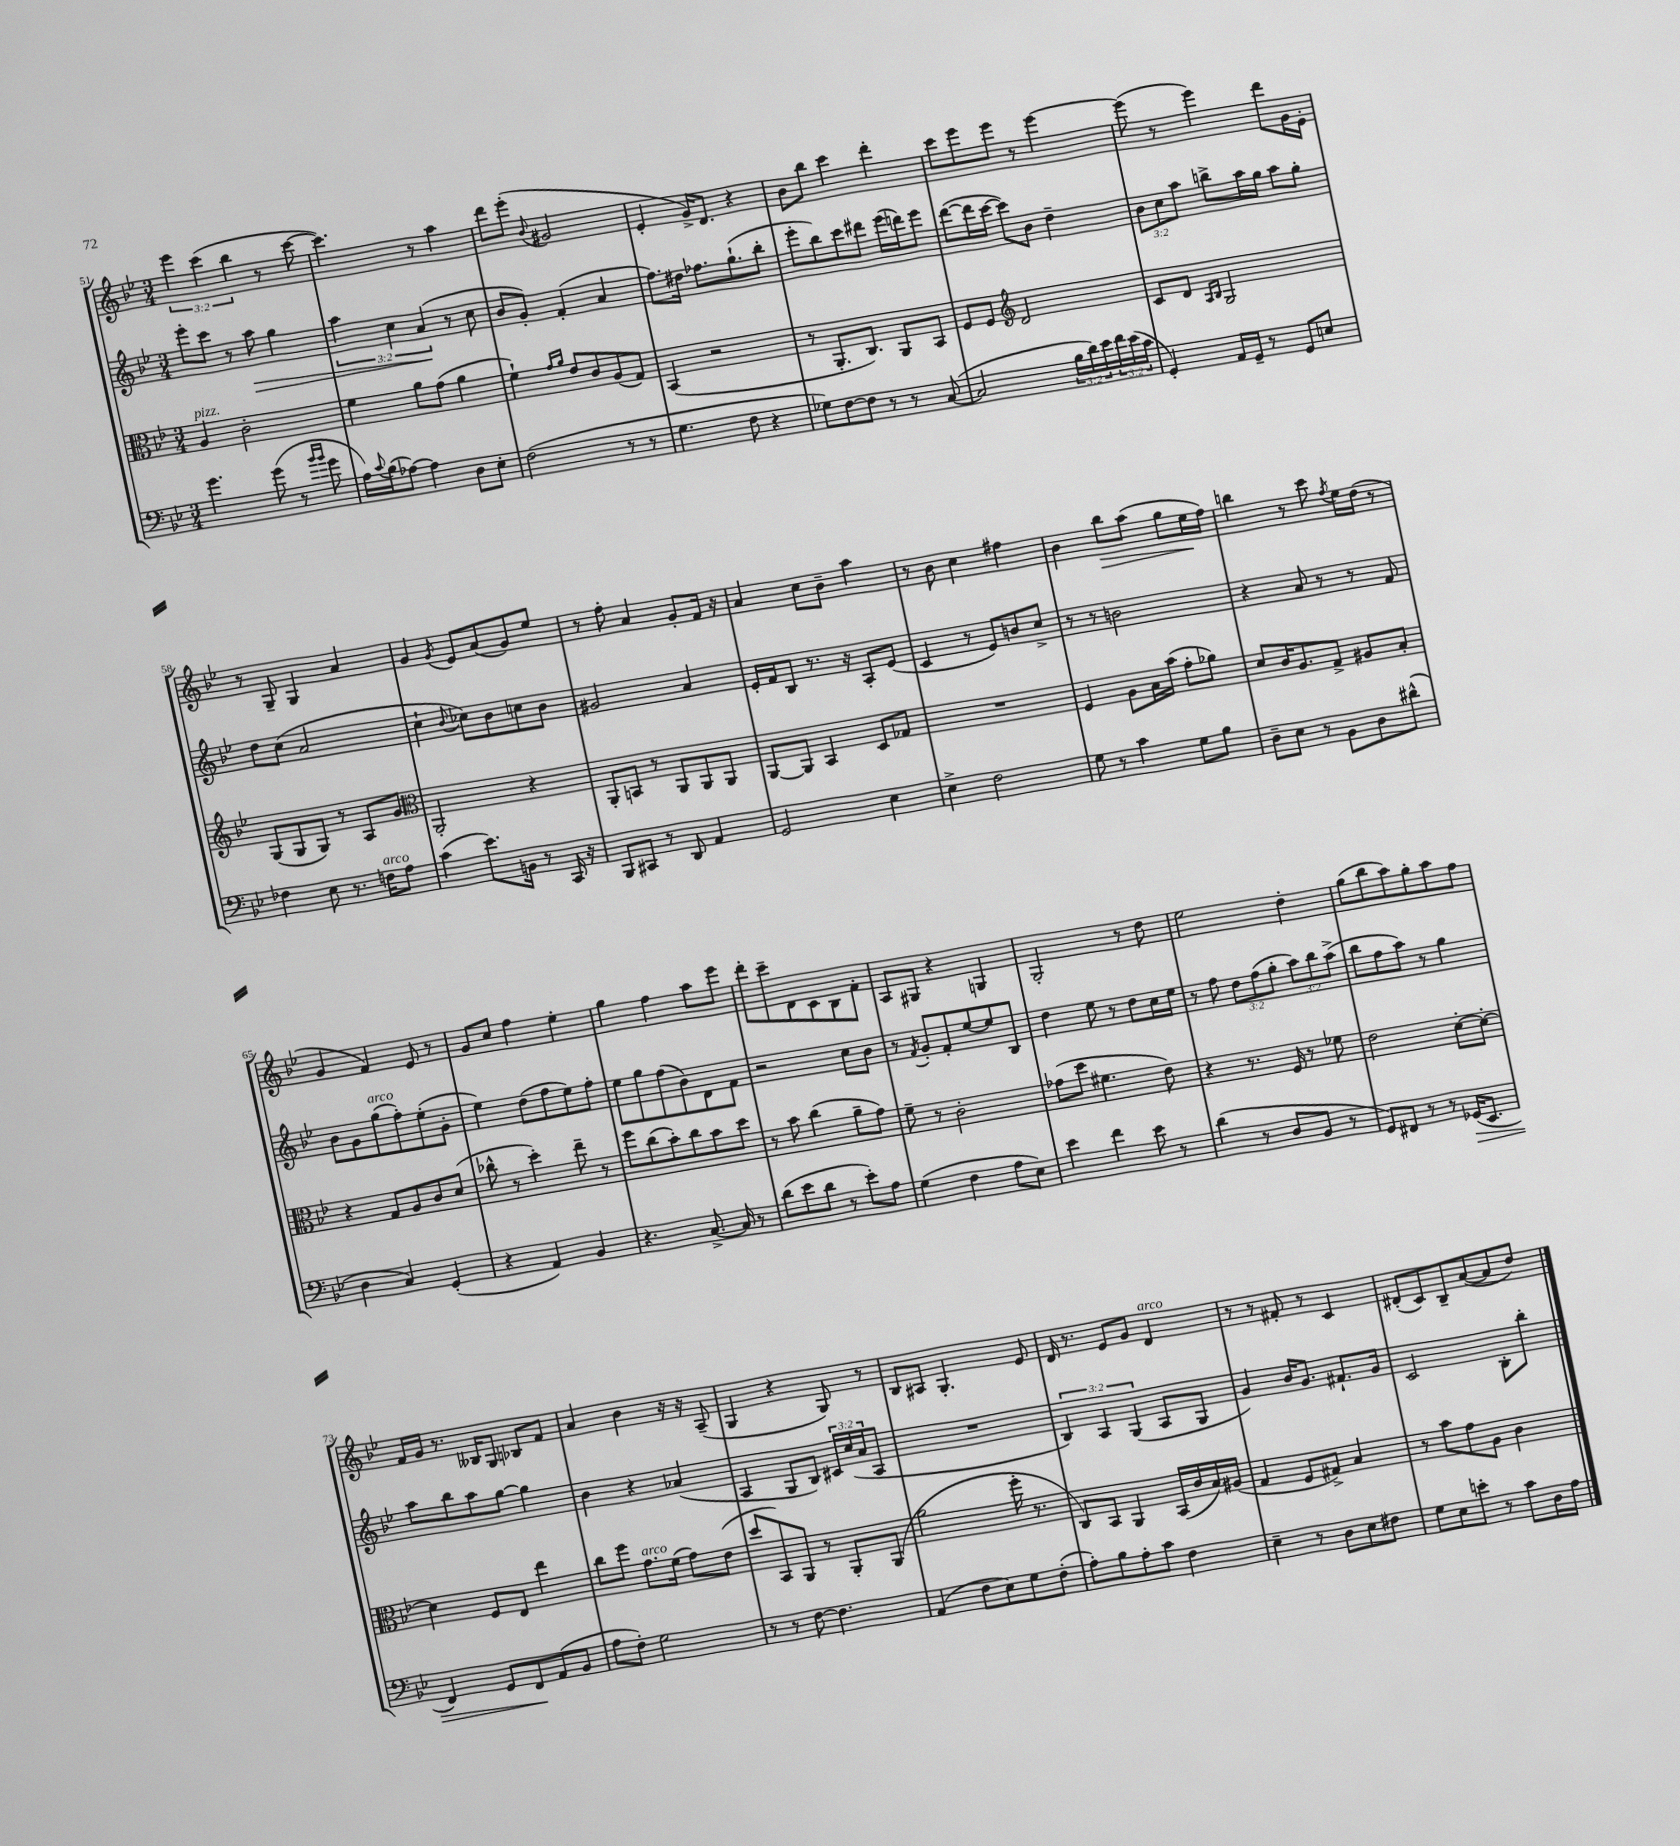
<<
\new StaffGroup <<
\new Staff = "s0" {
    \clef treble \key bes \major \numericTimeSignature \time 3/4 \override Staff.TupletNumber.text = #tuplet-number::calc-fraction-text
    \tuplet 3/2 { ees'''4 c'''4( bes''4 } r8 c'''8~ |
    c'''4.) r8 a''4 |
    d'''8 ees'''8-.( \appoggiatura { bes'8 } gis'2 |
    ees'4-. g'16->) d'8. r4 |
    bes'8 bes''8 c'''4 d'''4-. |
    c'''8 ees'''8 ees'''8 r8 ees'''4~ |
    ees'''8( r8 ees'''4) d'''8 g'16 ees'16-. |
    r8 g8-- g4 a'4 |
    g'4 \acciaccatura { g'8 } ees'8 a'8( g'8) ees''8 |
    r8 f''8-. a'4 g'8-. f'16 r16 |
    a'4 c''8 bes'8-- a''4 |
    r8 bes'8 c''4 fis''4 |
    bes'4 bes''8\> a''8( g''8 ees''16\! f''16) |
    b''4 r8 c'''8 \acciaccatura { f''8 } ees''16 d''16( r8 |
    g'4 f'4) ees'8 r8 |
    g'8 c''8 f''4 ees''4-. |
    g''4 f''4 a''8 ees'''8 |
    d'''8-. c'''8-- d'8 c'8 bes8 f'8-. |
    a8 gis8 r4 g4 |
    g2-. r8 d''8 |
    ees''2 d''4-. |
    g''8( bes''8 a''8) g''8-. a''8 f''8 |
    f'16 g'16 r8. beses16 g8 bes8 f'8 |
    a'4 bes'4 r16 r16 a8--( |
    g4 r4 g8) r8 |
    bes8 ais8 g4.-. ees'8 |
    d'16 r8. ees'8 g'8 d'4^\markup { \italic "arco" } |
    r8 r8 fis'8-. r8 c'4 |
    dis'8-.( c'8) bes8-- a'8~( a'8 d''8) \bar "|." |
}
\new Staff = "s1" {
    \clef treble \key bes \major \numericTimeSignature \time 3/4 \override Staff.TupletNumber.text = #tuplet-number::calc-fraction-text
    ees'''8-. c'''8 r8 a''8\> g''4 |
    \tuplet 3/2 { a''4 c''4 a'4\!( } r8 c''8 |
    bes'8 g'8-.) f'4-.( a'4 |
    f''8.) dis''16 fes''8. g''8.-!( bes''8-. |
    ees'''8-. bes''8) c'''8 dis'''8 ees'''16( d'''16) ees'''8 |
    d'''8~( d'''16 c'''16~ c'''8) bes'8 d''4-- |
    \tuplet 3/2 { bes'8 c''8 a''8 } b''8-> a''16 g''16 a''8 g''8-. |
    d''8 c''8( a'2 |
    c''4-! \appoggiatura { bes'8 } ces''8) bes'8 c''8 bes'8 |
    gis'2 a'4 |
    ees'16-. f'16 bes8 r8. r16 a8-. ees'8( |
    c'4 r8 ees'8) b'8 c''8-> |
    r8 r8 b'2 |
    r4 a'8 r8 r8 f'8 |
    bes'8 g'8 g''8^\markup { \italic "arco" }( f''8-.) ees''8-.( g'8-. |
    ees''4) d''8( f''8 ees''8) f''8-. |
    ees''8 g''8 f''8( bes'8) d'8 f'8 |
    r2 c''8 bes'8 |
    r8 \acciaccatura { f'8 } g'8-. f'8-. ees''8~ ees''8 bes8 |
    d''4 ees''8 r8 d''8 c''16 ees''16 |
    r8 f''8 \tuplet 3/2 { d''8 f''8( g''8-. } \tuplet 3/2 { a''8) bes''8 a''8->( } |
    bes''8 f''8 a''8) r8 g''4 |
    a''8 bes''8 a''8 g''8~ g''4 |
    bes'4 r4 aes'4( |
    a4 g8 bes8) \tuplet 3/2 { cis'16 c''16( a'16 } a8 |
    R2. |
    \tuplet 3/2 { bes4) a4 g4( } a8 g8 |
    g'4) bes'16 g'8. fis'8.-! g'16 |
    c'2 bes8-. bes''8-. \bar "|." |
}
\new Staff = "s2" {
    \clef alto \key bes \major \numericTimeSignature \time 3/4
    a4^\markup { \italic "pizz." } c'2-. |
    f'4 a'8 g'8( a'4 |
    f'4-!) \grace { g'16 a'16 } ees'8 c'8 a8( g8) |
    bes,4( r2 |
    r8 a,8.-. c8.) a,8 bes,8 |
    f8 f8 \clef treble d'2 |
    c'8 d'8 \grace { a16 bes16 } g2 |
    g8( g8 g8) r8 a8 g'8 |
    \clef alto a,2-. r4 |
    a,8-. b,8 r8 a,8 a,8 a,8 |
    a,8~ a,8 bes,4 d8 ges8 |
    R2. |
    f4 a8 bes16 bes'16( g'8-. aes'8) |
    d'8 c'16 a8. g8-> ais8 bes8-. |
    r4 g8 a8 c'8 d'8( |
    ces''8-^ r8 d''4-.) ees''8-- r8 |
    f''8 c''8( bes'8-.) c''8 bes'8 d''8 |
    r8 bes'8 c''4( a'8-- g'8) |
    f'8-- r8 c'2-. |
    ges'8( d''8 fis'4. ees'8) |
    r4 r8. f16 r8 fes'8 |
    ees'2 d'8~-. d'8~-. |
    d'4 f8 ees8 ees''4 |
    c''8 f''8 g'8.^\markup { \italic "arco" } f'16( g'8) ees'8( |
    d''8 bes,8) a,8 r8 a,8-. a,8( |
    a'2 f''16-. r8. |
    c8) bes,8 a,4 bes,16( c'16 bes16) ais16( |
    g4 f8 gis8->) bes4 |
    r8 bes'8 g'8 a8 c'4 \bar "|." |
}
\new Staff = "s3" {
    \clef bass \key bes \major \numericTimeSignature \time 3/4 \override Staff.TupletNumber.text = #tuplet-number::calc-fraction-text
    g'4. g'8( r8 \grace { bes'16 bes'16 } g'8 |
    a16) \appoggiatura { c'8 } bes16( aes8~) aes4 d8 ees8-. |
    f2( r8 r8 |
    g4. f8 r4 |
    ges8) f8~ f8 r8 r8 c8~( |
    c2 \tuplet 3/2 { bes16 d'16) ees'16 } \tuplet 3/2 { f'16 ees'16( c'16 } |
    g,4-.) a,16 g,16-- r8 g,8 e8 |
    fes4 ees8 r8. f16^\markup { \italic "arco" } a8 |
    c'4( ees'8.) b,16 r8 c,16 r16 |
    bes,,8 cis,8 r8 d,8 a,4 |
    g,2 ees4 |
    ees4-> f2 |
    g8 r8 c'4 g8 bes8 |
    d8-- ees8 r8 bes,8 d8 dis'8-^( |
    d4 c4) g,4-.( |
    r4 a,4) bes,4 |
    r4. c8.~-> c16 r8 |
    d'8( ees'8 d'8 r8 ees'8-.) a8 |
    g4( f4 a8 ees8) |
    ees'4 f'4 ees'8 r8 |
    d'4( r8 d8 bes,8 r8 |
    g,8) fis,8 r8 r8 ges,16\>( ees,8. |
    f,4) g,8 f,8\! a,8( bes,8 |
    a8 f8-.) g2 |
    r8 r8 f8~ f4. |
    a,4( f8 ees8) g8 f8-.( |
    a8-.) bes8 a8-. c'8 f4 |
    ees4-- r8 d8 ees8 fis8 |
    g8 ees8 e'8-. r8 c'8 d16 a16 \bar "|." |
}
>>
>>
\layout { \context { \Score currentBarNumber = #51 } }
